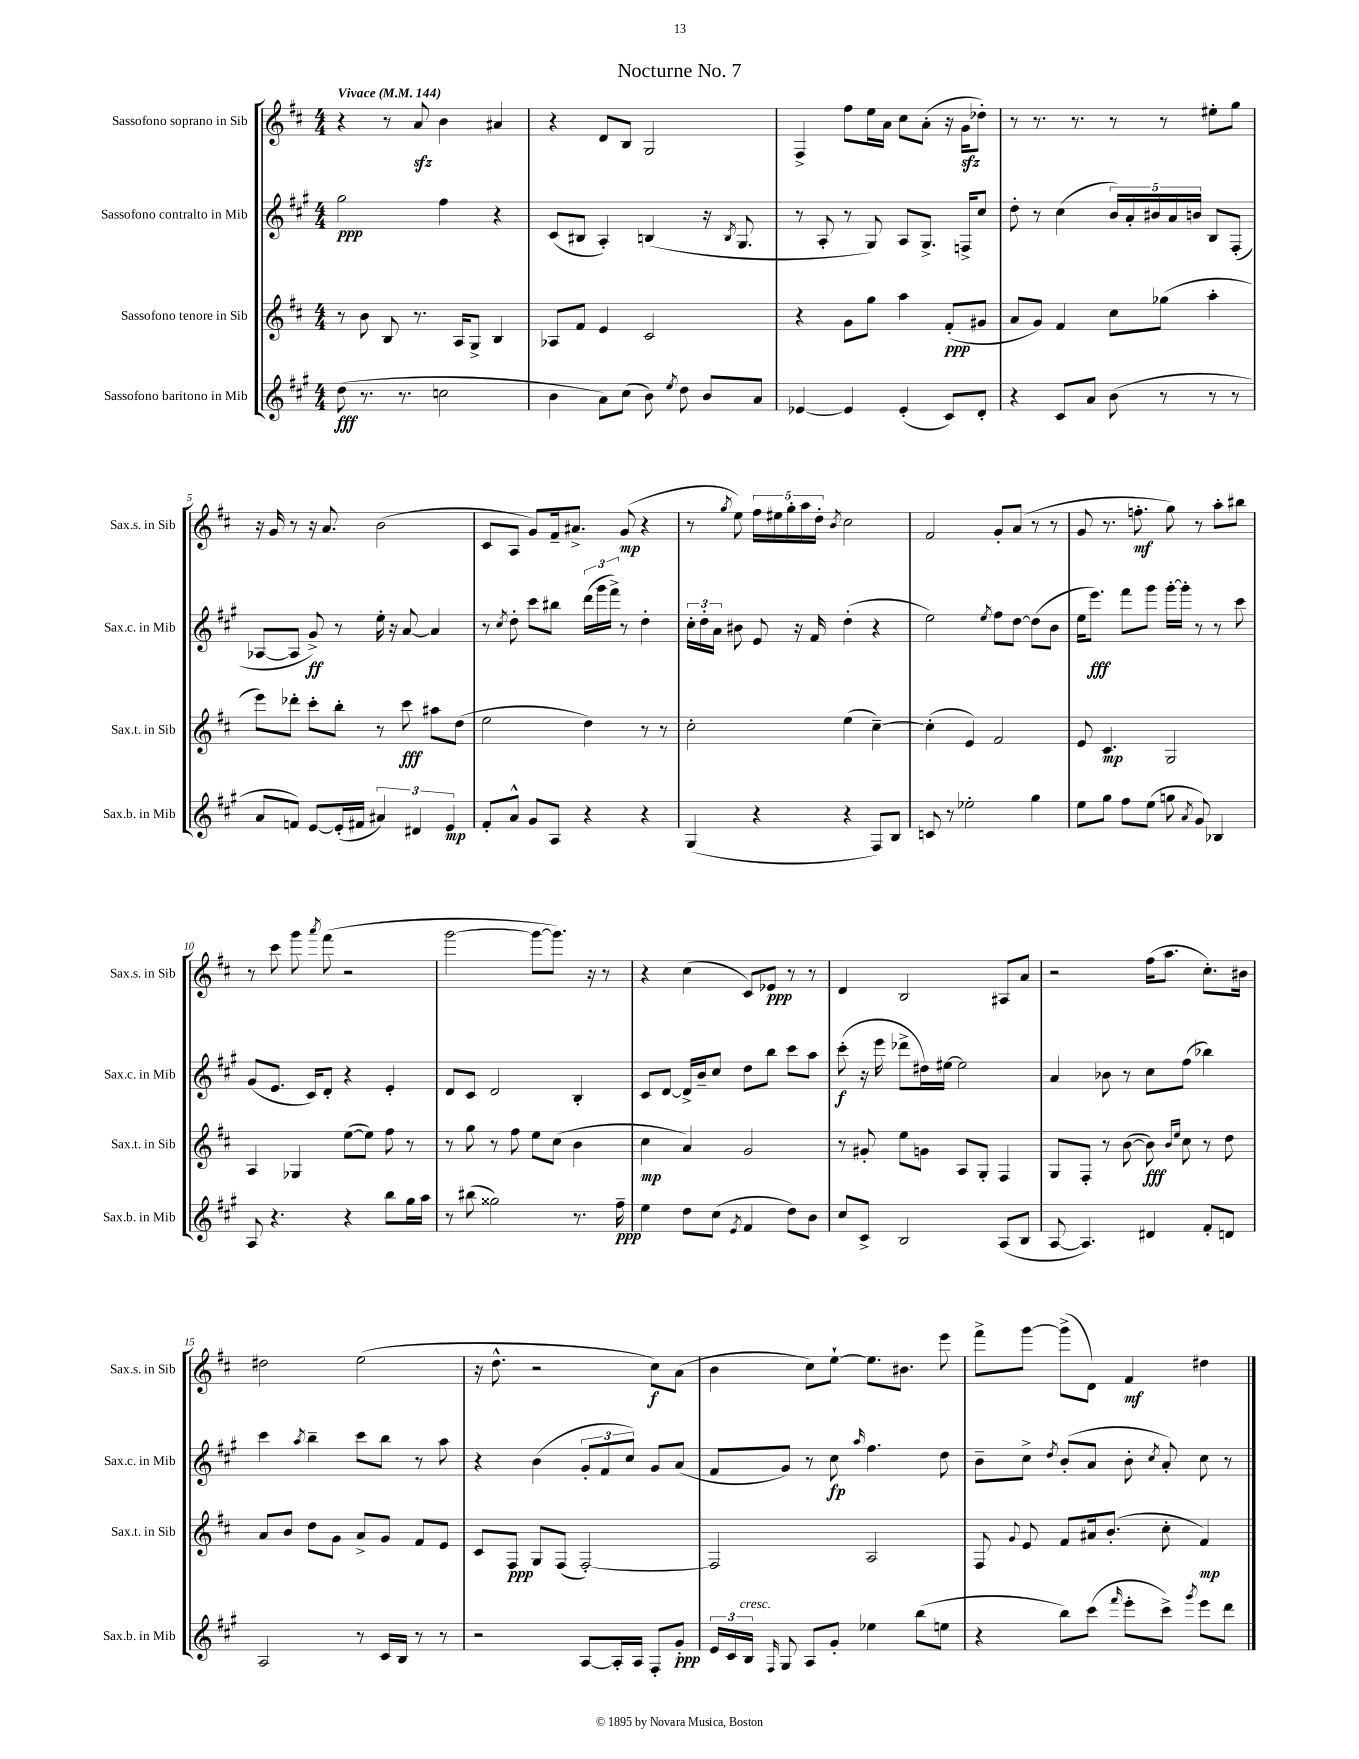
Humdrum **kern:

**kern	**kern	**kern	**kern
*staff4	*staff3	*staff2	*staff1
*clefG2	*clefG2	*clefG2	*clefG2
*k[f#c#g#]	*k[f#c#]	*k[f#c#g#]	*k[f#c#]
*M4/4	*M4/4	*M4/4	*M4/4
*MM144	*MM144	*MM144	*MM144
(8dd	8r	2gg#	4r
8.r	8b	.	.
.	8B	.	8r
8.r	.	.	.
.	8.r	.	8a
2cc	.	4ff#	4b
.	16A	.	.
.	8G^	.	.
.	4B	4r	4a#
=	=	=	=
4b	8A-	(8c#	4r
.	8f#	8B#	.
8a)	4e	4A')	8d
(8cc#	.	.	8B
8b)	2c#	(4B	2G
8qee	.	.	.
8dd	.	.	.
8b	.	16r	.
.	.	8qB	.
.	.	8.G#	.
8a	.	.	.
=	=	=	=
[4e-	4r	8r	4F#^
.	.	8A'	.
4e-]	8g	8r	8ff#
.	8gg	8G#)	16ee
.	.	.	16a
(4e-'	4aa	8A	8cc#
.	.	8.G#^	(8a'
8c#)	(8f#'	.	16r
.	.	16F^	16g
8d'	8g#	8cc#	8dd-')
=	=	=	=
4r	8a	8dd'	8r
.	8g)	8r	8.r
8c#	4f#	(4cc#	.
.	.	.	8.r
8a	.	.	.
(8b	8cc#	20b)	8r
.	.	20a'	.
.	.	20b#	.
8r	(8gg-	.	8r
.	.	20a	.
.	.	20b	.
8r	4aa'	8B	8ee#'
8r	.	(8F#'	8gg
=	=	=	=
8a	8eee)	[8A-	16r
.	.	.	16g
8f)	8ddd-'	8A-]	8r
[8e	8ccc#'	8g#^)	16r
.	.	.	8.a
(16e']	8bb'	8r	.
16f#	.	.	.
6a#)	8r	16ee'	(2b
.	.	16r	.
.	8ccc#	[8a	.
6d#	.	.	.
.	8aa#	4a]	.
6e	.	.	.
.	(8dd	.	.
=	=	=	=
8f#'	2ee	8r	8c#
.	.	8qcc#	.
8a^^	.	8dd'	8A
8g#	.	8ccc#	8g)
8A	.	8bb#	16f#~
.	.	.	8.a#^
4r	4dd)	(24ddd	.
.	.	24ggg#	.
.	.	24fff#^)	.
.	.	8r	(8g
4r	8r	4dd'	4r
.	8r	.	.
=	=	=	=
(4G#	2cc#'	24cc#'	8r
.	.	24dd'	.
.	.	24a	.
.	.	.	8qgg
.	.	8b#	8ee)
4r	.	8e	20ff#
.	.	.	20ee#
.	.	.	20gg'
.	.	16r	.
.	.	.	20aa
.	.	16f#	.
.	.	.	20dd'
.	.	.	8qb
4r	(4ee	(4dd'	2cc#
8F#)	[4cc#~)	4r	.
8B	.	.	.
=	=	=	=
8c	(4cc#']	2ee)	2f#
8r	.	.	.
2ee-'	4e)	.	.
.	.	8qee	.
.	2f#	8ff#	8g'
.	.	[8dd	(8a
4gg#	.	(8dd]	8r
.	.	8b	8r
=	=	=	=
8ee	8e	16ee	8g
.	.	8.eee)	.
8gg#	4.c#	.	8.r
8ff#	.	8fff#	.
.	.	.	8.ff'
(8ee	.	8ggg#	.
8gg	2G	[16ggg#'	8gg)
.	.	16ggg#']	.
8qa	.	.	.
8g#)	.	8r	8r
4B-	.	8r	8aa'
.	.	8ccc#	8bb#
=	=	=	=
8A	4A	(8g#	8r
4.r	.	8.e	8ccc#
.	4G-	.	8ggg
.	.	16c#)	.
.	.	.	8qaaa
.	.	8d'	(8fff#
4r	([8ee	4r	2r
.	8ee])	.	.
8bb	8ff#	4e'	.
16gg#	8r	.	.
16aa	.	.	.
=	=	=	=
8r	8r	8d	[2ggg
(8bb#	8gg	8c#	.
2gg##)	8r	2d	.
.	8ff#	.	.
.	8ee	.	8ggg_
.	(8cc#	.	8.ggg])
8.r	4b	4B'	.
.	.	.	16r
.	.	.	8r
16ff#~	.	.	.
=	=	=	=
4ee	4cc#	8c#	4r
.	.	[8d	.
8dd	4a)	16d^]	(4cc#
.	.	16b~	.
(8cc#	.	8cc#	.
8qe	.	.	.
4f#	2g	8dd	8c#)
.	.	8bb	8e-
8dd)	.	8ccc#	8r
8b	.	8aa	8r
=	=	=	=
8cc#	8r	(8ccc#'	4d
8c#^	8g#'	16r	.
.	.	16eee	.
2B	8ee	8ddd-^	2B
.	8g	16dd#)	.
.	.	[16ee#	.
.	8A	2ee#]	.
.	8G'	.	.
(8A	4F#	.	8A#
8B	.	.	8a
=	=	=	=
[8A	8G	4a	2r
4.A])	8F#'	.	.
.	8r	8b-	.
.	([8b	8r	.
4d#	8b])	8cc#	(16ff#
.	.	.	8.aa
.	16qqb	.	.
.	16qqee	.	.
.	8cc#	(8ff#	.
8f#'	8r	4bb-)	8.cc#')
8d	8dd	.	.
.	.	.	16b#
=	=	=	=
2A	8a	4ccc#	2dd#
.	8b	.	.
.	.	8qaa	.
.	8dd	4bb~	.
.	8g	.	.
8r	8a^	8ccc#	(2ee
16c#	8g	8bb	.
16B	.	.	.
8r	8f#	8r	.
8r	8e	8aa	.
=	=	=	=
2r	8c#	4r	16r
.	.	.	8.dd^^
.	8F#	.	.
.	8G	(4b	2r
.	(8F#	.	.
[8A	[2F#')	12g#'	.
.	.	12f#	.
16A']	.	.	.
.	.	12cc#)	.
16A	.	.	.
8F#'	.	8g#	8cc#)
8g#'	.	(8a	(8a
=	=	=	=
24e	2F#]	8f#	4b
24c#	.	.	.
24B	.	.	.
16qqF#	.	.	.
8G#	.	8g#)	.
8A	.	8r	8cc#)
8g#'	.	8cc#	[8ee`
.	.	16qqaa	.
4ee-	2A	4.ff#	8.ee]
.	.	.	8.b#
(8bb	.	.	.
8ee	.	8dd	8eee
=	=	=	=
4r	8F#	8b~	8fff#^
.	8qqg	.	.
.	8e	8cc#^	[8ggg
.	.	8qdd	.
8bb)	8f#	(8b'	(8ggg^]
(8ccc#	16a#	8a	8d)
.	(8.b'	.	.
16qqfff#	.	.	.
8eee'	.	8b'	4f#
.	.	8qcc#	.
8ccc#^)	8cc#'	8a')	.
8qggg#	.	.	.
8eee	4f#)	8cc#	4dd#
8ddd	.	8r	.
==	==	==	==
*-	*-	*-	*-
